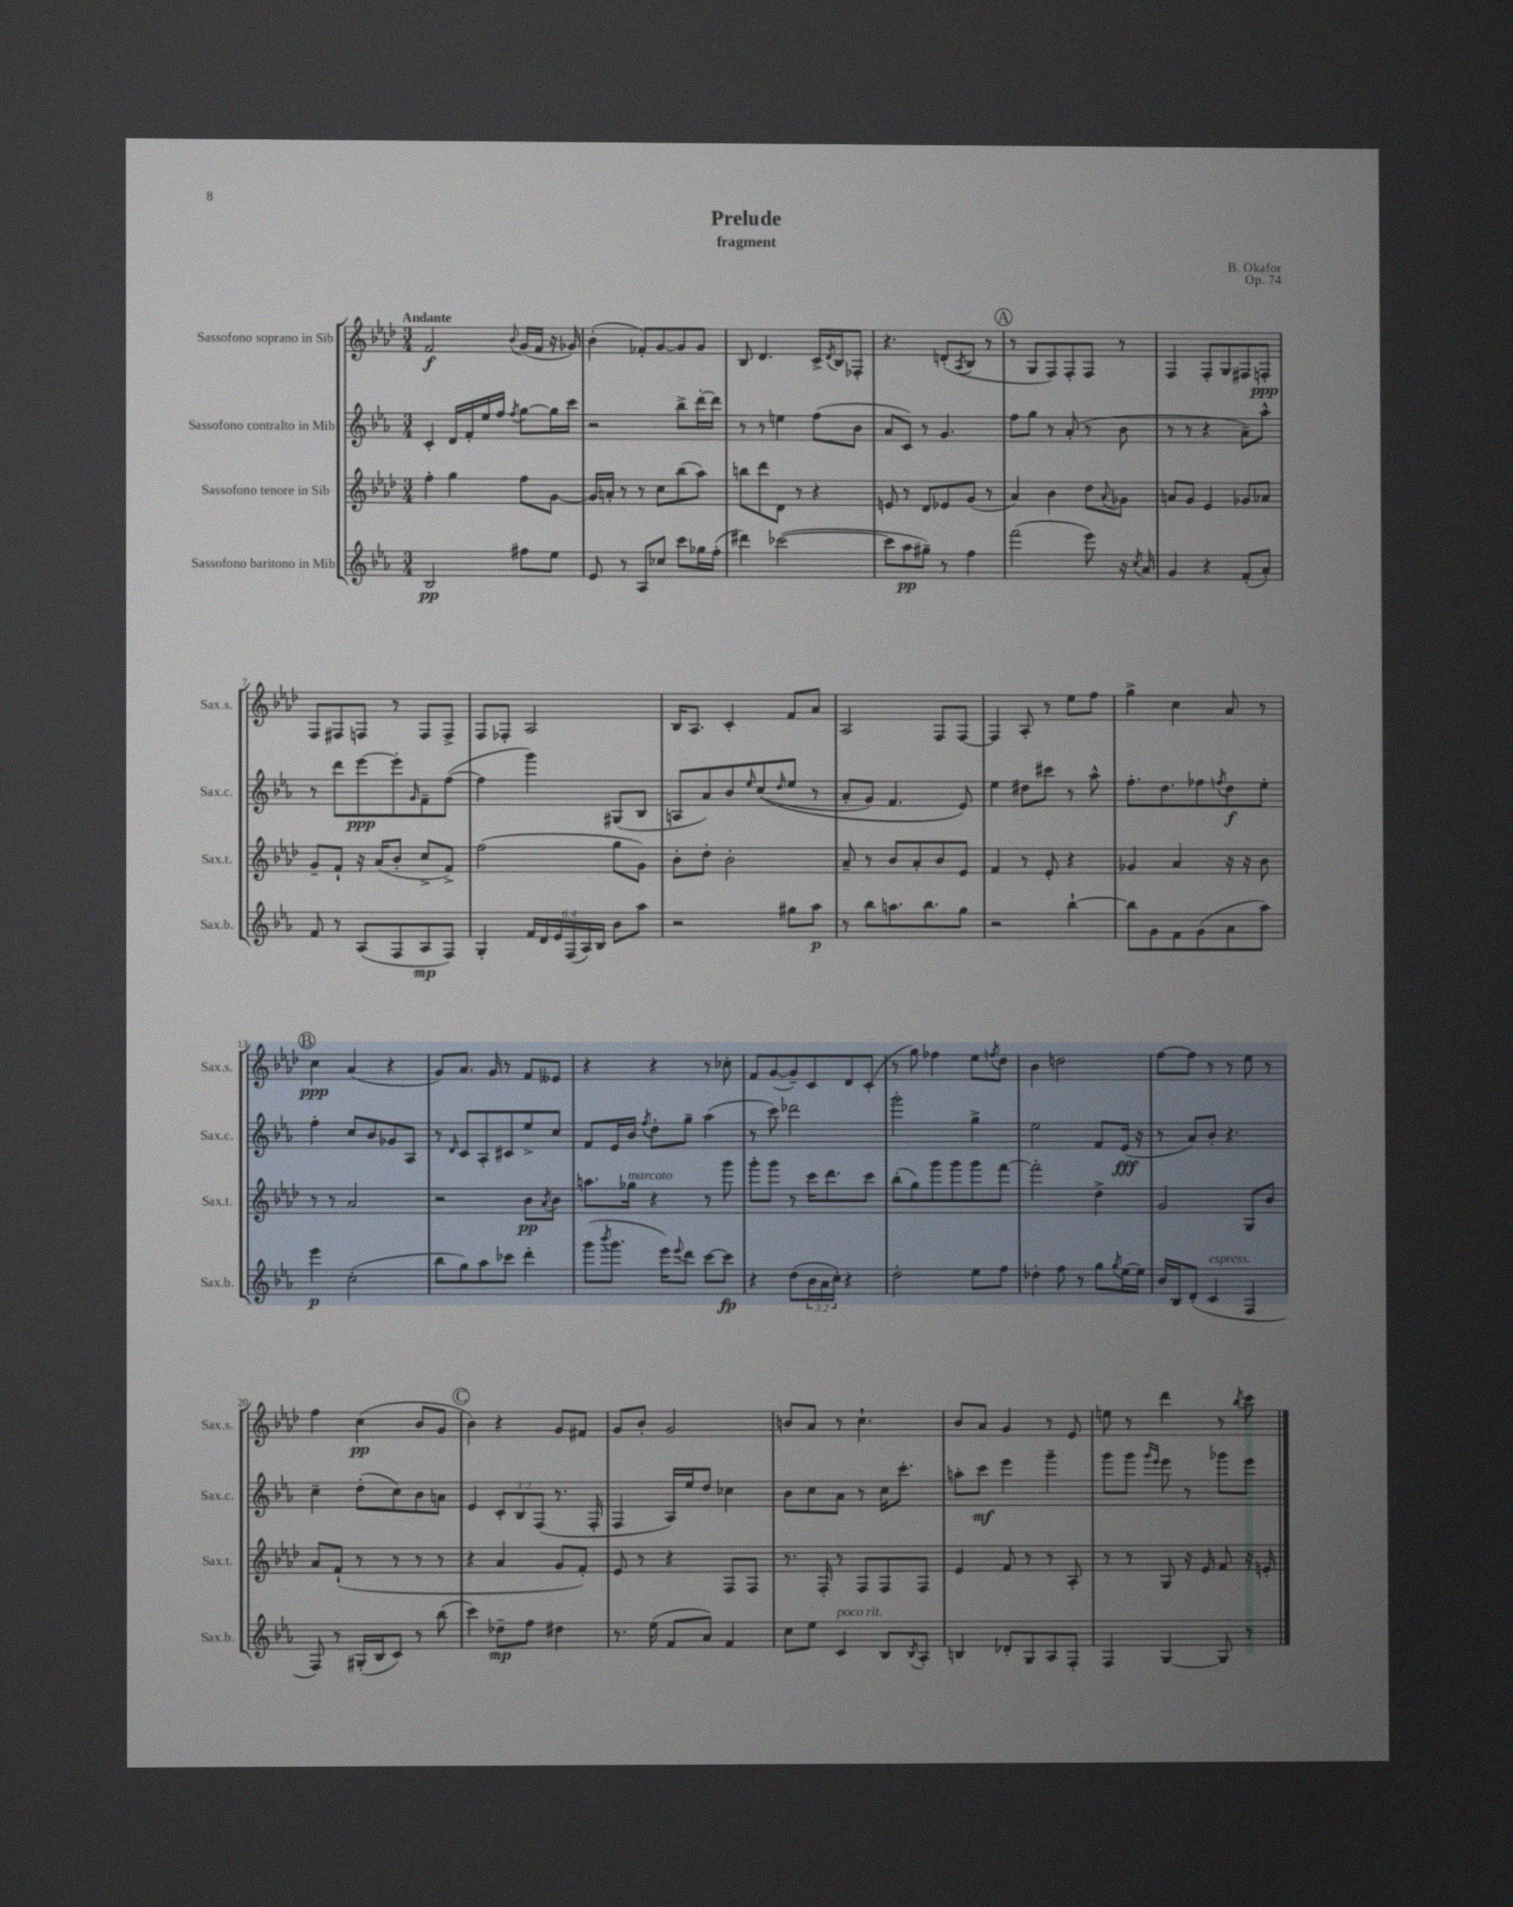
\header { title = "Prelude" composer = "B. Okafor" subtitle = "fragment" opus = "Op. 74" }
<<
\new StaffGroup <<
\new Staff = "s0" \with { instrumentName = "Sassofono soprano in Sib" shortInstrumentName = "Sax.s." } {
    \clef treble \key aes \major \numericTimeSignature \time 3/4 \tempo "Andante"
    f'2\f \appoggiatura { bes'8 } g'16( f'16 r16 ges'16) |
    bes'4-.( fes'8-.) g'8~ g'8 g'8 |
    bes8 des'4. c'16-> \acciaccatura { des'8 } bes16 fes8-. |
    r4. d'8-.( \acciaccatura { aes8 } bes8 r8 |
    \mark \markup { \circle "A" } r8 g8 f8) f8-. f8 r8 |
    f4 f8-. g8 fis8 f8-.\ppp |
    f8 fis8 f8 r8 f8 f8-> |
    f8 fes8-. aes2 |
    bes16 aes8. c'4-. f'8 aes'8 |
    aes2 f8 f8~ |
    f4 aes8-. r8 ees''8 f''8 |
    g''4-> c''4 aes'8 r8 |
    \mark \markup { \circle "B" } c''4\ppp aes'4( r4 |
    g'8) aes'8. g'16 r8 f'8 eeses'8 |
    r4 r4 r8 ces''8-. |
    f'8 g'8~( g'8--) c'8 des'8 c'8-.( |
    r8 g''8) fes''4 ees''8 \acciaccatura { f''8 } des''8 |
    bes'4 d''2 |
    f''8~ f''8 r8 r8 ees''8 r8 |
    f''4 c''4\pp( bes'8 g'8 |
    \mark \markup { \circle "C" } bes'4) r4 g'8 fis'8 |
    g'8 bes'8-. g'2 |
    b'8 aes'8 r8 c''4.-! |
    bes'8 aes'8 g'4 r8 ees'8 |
    e''8 r8 des'''4 r8 \acciaccatura { bes''8 } c'''8 \bar "|." |
}
\new Staff = "s1" \with { instrumentName = "Sassofono contralto in Mib" shortInstrumentName = "Sax.c." } {
    \clef treble \key ees \major \numericTimeSignature \time 3/4 \override Staff.TupletNumber.text = #tuplet-number::calc-fraction-text
    c'4-. d'16 f'16-. ees''16 f''16 \acciaccatura { f''8 } g''8~ g''16 c'''16 |
    r2 bes''8-> d'''16~-. d'''16 |
    r8 r8 e''4 f''8( bes'8 |
    aes'8 c'8) r8 g'4. |
    \mark \markup { \circle "A" } f''8 g''8 r8 aes'8-.( r8 bes'8 |
    r8 r8 r4 aes'8--) aes''8-^ |
    r8 d'''8 ees'''8~\ppp ees'''8-. \grace { g'16 } f'8-- f''8~( |
    f''4 g'''4) gis8( bes8 |
    a8 aes'8) bes'8 \grace { ees''16 } c''8(\( \grace { d''16 } ees''8 r8 |
    aes'8-. g'8) f'4. ees'8\) |
    ees''4 dis''8 cis'''8 r8 aes''8-^ |
    f''8.-. d''8. fes''8 \acciaccatura { f''8 } d''8\f ees''8-. |
    \mark \markup { \circle "B" } f''4-. c''8 bes'8 ges'8 aes8 |
    r8 \grace { d'16 } c'8 aes8-. cis'8 ees''8-> c''8 |
    f'8 ees'16 bes'16 \acciaccatura { f''8 } d''8-. g''8-- aes''4( |
    r8 c'''8) des'''2 |
    g'''2-. g''4-> |
    ees''2 f'8 ees'16\fff( r16 |
    r8 aes'8) bes'8-. r4. |
    c''4-- d''8-.( c''8) bes'8 a'8 |
    \mark \markup { \circle "C" } ees'4 \tuplet 3/2 { c'8-. bes8 f8( } r8. f16-. |
    f4 aes16) ees''16 d''8 ces''4 |
    bes'8 c''8 aes'8 r8 c''16 c'''8.-. |
    a''8-. c'''8\mf ees'''4 g'''4-- |
    g'''8 g'''8 \grace { g'''16 ees'''16 } ees'''8 r8 ges'''8 ees'''8 \bar "|." |
}
\new Staff = "s2" \with { instrumentName = "Sassofono tenore in Sib" shortInstrumentName = "Sax.t." } {
    \clef treble \key aes \major \numericTimeSignature \time 3/4
    f''4-. g''4 f''8 g'8~ |
    g'16 a'16-. r8 r8 c''8 bes''8( aes''8) |
    b''8 des'''8 des'8 r8 r4 |
    e'8 r8 des'8 ees'8 g'8( r8 |
    \mark \markup { \circle "A" } aes'4) bes'4 des''8 \appoggiatura { aes'8 } ges'8 |
    a'8 g'8 ees'4 ges'8 aes'8 |
    g'8-- f'8-! r16 aes'16( bes'8-. c''8-> f'8->) |
    f''2( g''8 g'8) |
    bes'8-. des''8-. bes'2-. |
    aes'8-- r8 bes'8 aes'8-. bes'8 ees'8 |
    f'4 r8 ees'8-. r4 |
    ges'4 aes'4 r16 r16 bes'8 |
    \mark \markup { \circle "B" } r8 r8 aes'2 |
    r2 bes'8\pp \acciaccatura { aes'8 } bes'8 |
    a''8. ges''16^\markup { \italic "marcato" } r4 r8 g'''8 |
    g'''8-. g'''8 r8 c'''16 des'''8. c'''8 |
    bes''8-.( g''8) g'''8 g'''8 g'''8 f'''8~ |
    f'''2-. des''4-> |
    g'2 g8 bes'8 |
    aes'8 f'8-!( r8 r8 r8 r8 |
    \mark \markup { \circle "C" } r4 aes'4 g'8 f'8-.) |
    ees'8 r8 r4 f8 f8 |
    r8. f16-. r8 f8 f8 f8 |
    ees'4 f'8 r8 r8 aes8-. |
    r8 r8 g8 r16 ees'16 f'8 r16 e'16-. \bar "|." |
}
\new Staff = "s3" \with { instrumentName = "Sassofono baritono in Mib" shortInstrumentName = "Sax.b." } {
    \clef treble \key ees \major \numericTimeSignature \time 3/4 \override Staff.TupletNumber.text = #tuplet-number::calc-fraction-text
    bes2\pp fis''8 ees''8 |
    ees'8 r8 aes8 ces''8 c'''8 ges''16 f''16-.( |
    dis'''4) ces'''2~( |
    ces'''8 aes''8\pp gis''8--) r8 f''4 |
    \mark \markup { \circle "A" } f'''2( ees'''8) r16 \acciaccatura { c''8 } aes'16 |
    g'4 r4 f'8-.( aes'8-.) |
    f'8 r8 aes8( f8 aes8\mp f8) |
    g4-. \tuplet 6/4 { f'16 d'16 ees'16 f16( aes16) bes16 } bes'8 aes''8 |
    r2 gis''8 aes''8\p |
    r8 bes''8 a''8. bes''8. g''8 |
    r2 bes''4~-! |
    bes''8 g'8 f'8 g'8( aes'8 aes''8) |
    \mark \markup { \circle "B" } ees'''4\p c''2-.( |
    bes''8 g''8) aes''8 ces'''8 d'''4-. |
    g'''8( \acciaccatura { bes'''8 } g'''8. ees'''16) \appoggiatura { ees'''8 } d'''8 c'''8~ c'''8\fp |
    r4 d''8( \tuplet 3/2 { bes'16 aes'16 c''16-.) } r4 |
    d''2-. ees''8 f''8 |
    des''4-. f''8 r8 g''8 \acciaccatura { g''8 } ees''16~ ees''16 |
    bes'16 bes16 d'8-.( c'4^\markup { \italic "espress." } f4 |
    f8) r8 gis16-.( bes16 c'8) r8 bes''8( |
    \mark \markup { \circle "C" } c'''4) des''8--\mp f''8 dis''4 |
    r8. ees''16( f'8 aes'8) f'4 |
    c''8 ees''8 c'4^\markup { \italic "poco rit." } bes8 \acciaccatura { bes8 } aes8-. |
    b4 des'8-. g8 aes8 f8-. |
    f4 g4~ g8 r8 \bar "|." |
}
>>
>>
